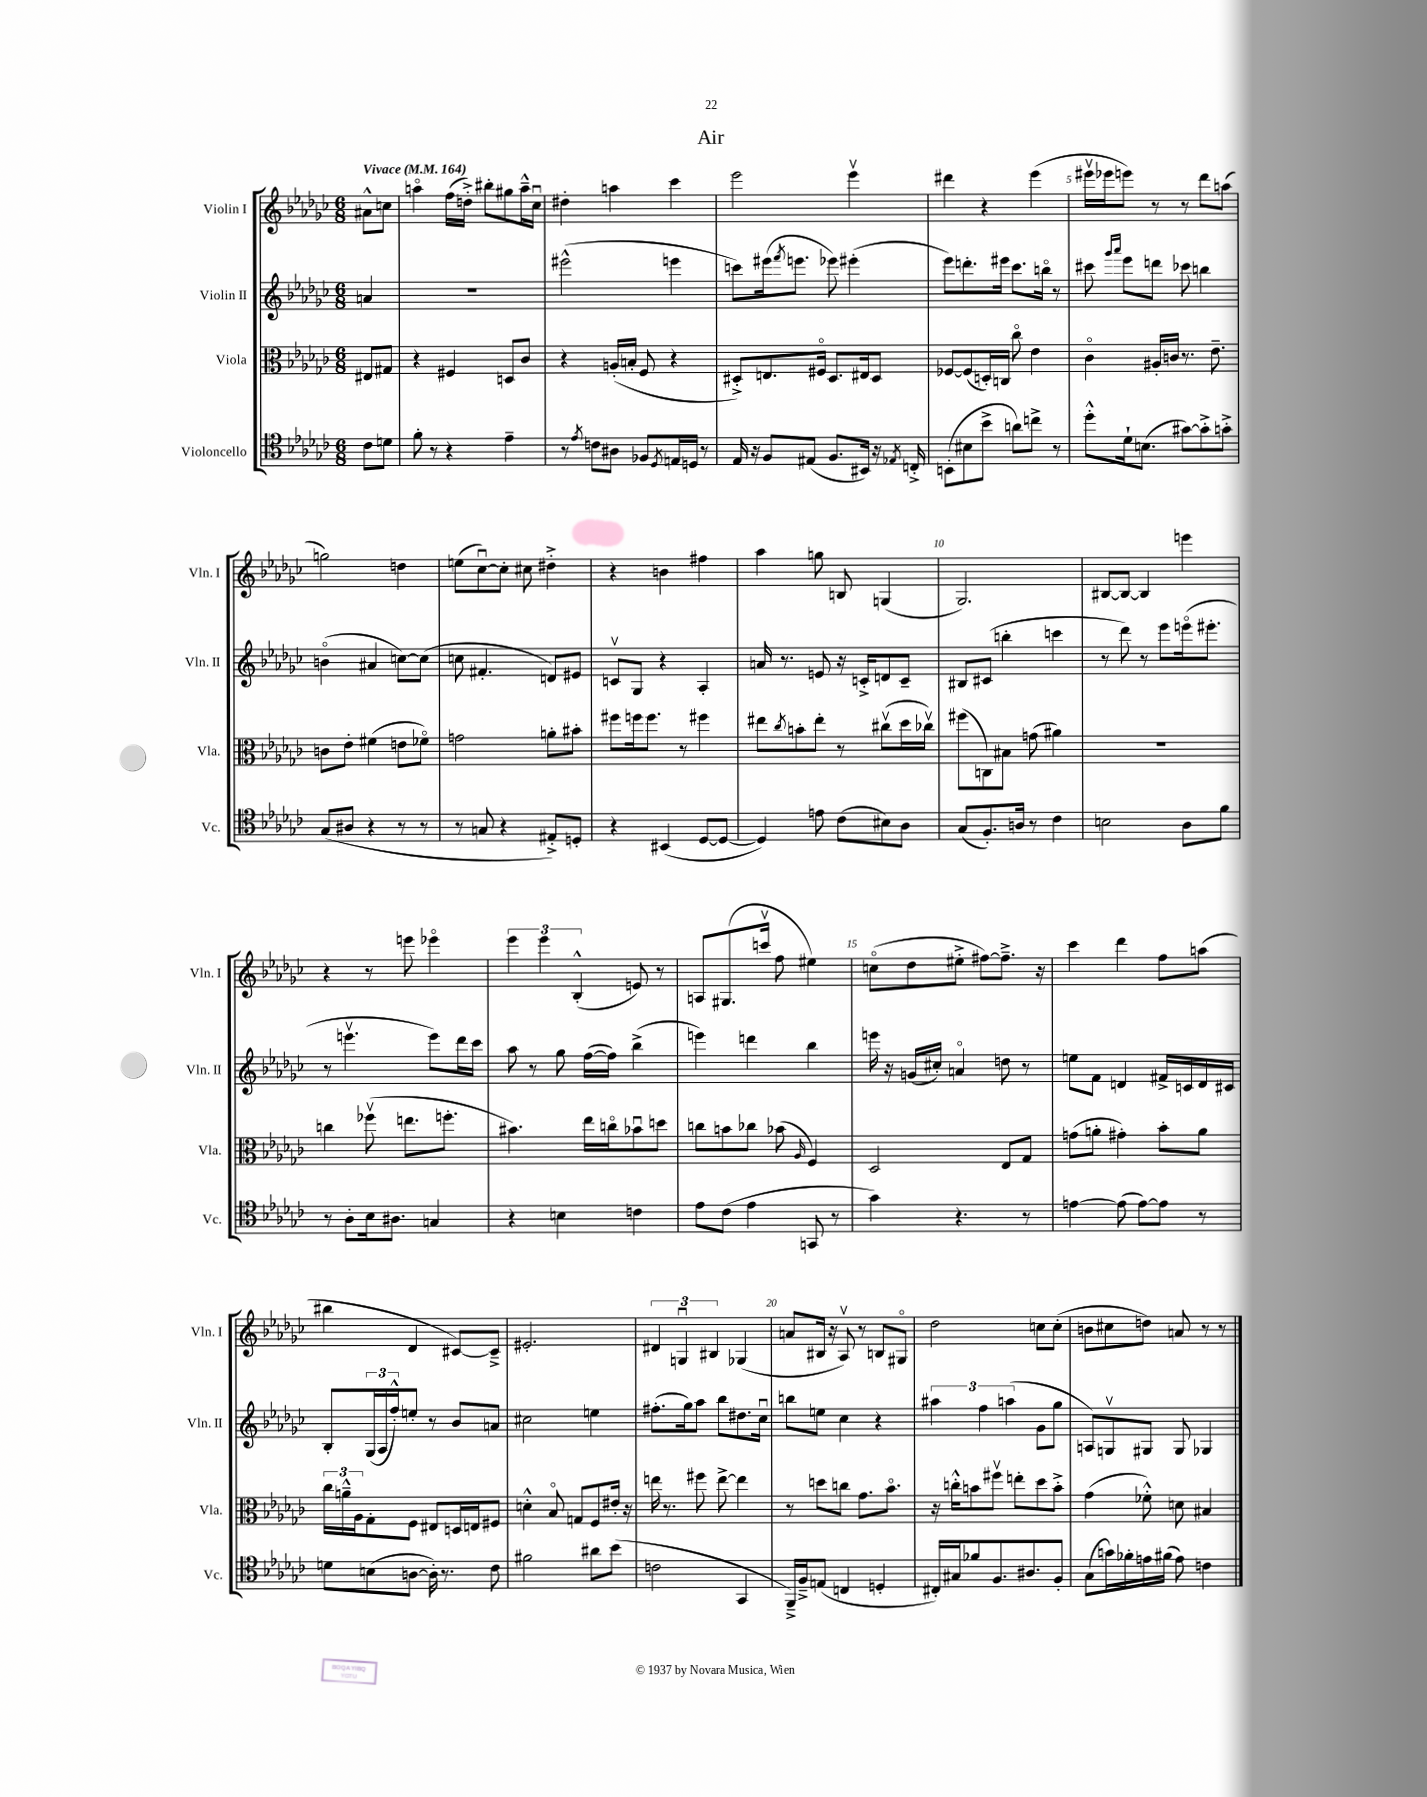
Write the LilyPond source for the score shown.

\header { title = "Air" }
<<
\new StaffGroup <<
\new Staff = "s0" \with { instrumentName = "Violin I" shortInstrumentName = "Vln. I" } {
    \clef treble \key ges \major \numericTimeSignature \time 6/8 \partial 4 \tempo "Vivace" 4 = 164
    ais'8-^ c''8 |
    a''4\flageolet f''16( d''16-.->) bis''8-. gis''8 a''16---^ ces''16\downbow |
    dis''4-. a''4 ces'''4 |
    ees'''2 ees'''4\upbow |
    dis'''4 r4 ees'''4( |
    eis'''16\upbow ees'''16 e'''8) r8 r8 des'''8 a''8( |
    g''2) d''4 |
    e''8( ces''8~\downbow) ces''8-. cis''8 dis''4-.-> |
    r4 b'4 fis''4 |
    aes''4 g''8 b8 g4( |
    ges2.) |
    bis8~ bis8~ bis4 e'''4 |
    r4 r8 e'''8 ees'''4\flageolet |
    \tuplet 3/2 { ees'''4 ees'''4 bes4-.-^( } e'8) r8 |
    a8 gis8.( c'''16\upbow f''8 eis''4) |
    c''8\flageolet( des''8 eis''8-.-> fis''8~) fis''8.---> r16 |
    ces'''4 des'''4 f''8 a''8( |
    bis''4 des'4 cis'8~) cis'8---> |
    eis'2.-. |
    \tuplet 3/2 { dis'4 g4\downbow bis4 } ges4( |
    a'8 bis16 r16 aes8\upbow) r8 b8 gis8\flageolet |
    des''2 c''8 c''8-.( |
    b'8 cis''8 d''8) a'8 r8 r8 \bar "|." |
}
\new Staff = "s1" \with { instrumentName = "Violin II" shortInstrumentName = "Vln. II" } {
    \clef treble \key ges \major \numericTimeSignature \time 6/8 \partial 4
    a'4 |
    R2. |
    eis'''2-^( e'''4 |
    c'''8) eis'''16( \acciaccatura { f'''8 } e'''8. ees'''8) eis'''4-.( |
    ees'''8) d'''8.-. eis'''16 ces'''8. b''16\flageolet r8 |
    cis'''8 \grace { ges'''16 aes'''16 } ees'''8 d'''8 ces'''8 b''4 |
    b'4\flageolet( ais'4 c''8~) c''8( |
    c''8 fis'4.-. d'8) eis'8 |
    c'8\upbow ges8 r4 aes4-. |
    a'16 r8. e'8 r16 c'16-.-> d'8 c'8-- |
    bis8 cis'8( b''4-. c'''4 |
    r8 des'''8) r8 ees'''8 e'''16\flageolet( eis'''8.-. |
    r8 e'''4.\upbow e'''8) des'''16 ces'''16 |
    aes''8 r8 ges''8 f''16~( f''16) bes''4->( |
    e'''4) d'''4 bes''4 |
    e'''16 r16 g'16( cis''16-.) a'4\flageolet d''8 r8 |
    e''8 f'8 d'4 fis'16-> c'16 d'16 cis'16 |
    bes8-. \tuplet 3/2 { ges16( aes16 f''16-.-^) } e''8-. r8 bes'8 a'8 |
    cis''2 e''4 |
    fis''8.-.( ges''16) aes''8 bes''8 dis''8. ces''16\downbow |
    b''8 e''8 ces''4 r4 |
    \tuplet 3/2 { ais''4 f''4 a''4( } ges'8 ges''8 |
    a8) g8\upbow gis8 gis8 ges4 \bar "|." |
}
\new Staff = "s2" \with { instrumentName = "Viola" shortInstrumentName = "Vla." } {
    \clef alto \key ges \major \numericTimeSignature \time 6/8 \partial 4
    eis8 gis8 |
    r4 fis4 d8 ces'8 |
    r4 a16-.( b16-. f8 r4 |
    dis8-.->) e8. fis16\flageolet dis8. eis16 dis8 |
    fes8~ fes8( d16-.) c16 ces''8\flageolet ees'4 |
    ces'4\flageolet ais16-. c'16 r8. ees'8.-- |
    c'8 ees'8-. fis'4( e'8 fes'8\flageolet) |
    g'2 a'8-. bis'8-. |
    fis''8 f''16 f''8. r8 fis''4 |
    eis''8 \acciaccatura { ces''8 } b'8-. eis''8-. r8 cis''8\upbow( des''16 ces''16\upbow) |
    fis''8( c8) bis8 g'8( ais'4) |
    R2. |
    c''4 fes''8\upbow( e''8. f''8.-. |
    bis'4.) ees''16 c''16\flageolet bes'8\downbow d''8 |
    c''8 b'8 ces''8 bes'8( \grace { aes16 } f4) |
    des2 ees8 ges8 |
    g'8( a'8-. gis'4-.) bes'8-. a'8 |
    \tuplet 3/2 { ces''16 a'16---^ aes16 } ges8-. f8 eis8 d16 e16 fis8 |
    d'4-.-^ bes8\flageolet g8 f8 eis'16-. r16 |
    e''16 r8. fis''8 e''8~-> e''4 |
    r8 d''8 c''8 ges'8. bes'8.\flageolet |
    r16 c''16-.-^ b'8 fis''8\upbow e''8-. des''8 b'8-.-> |
    ges'4( fes'8-.-^) d'8 bis4 \bar "|." |
}
\new Staff = "s3" \with { instrumentName = "Violoncello" shortInstrumentName = "Vc." } {
    \clef tenor \key ges \major \numericTimeSignature \time 6/8 \partial 4
    ces'8 d'8 |
    f'8-. r8 r4 ees'4-- |
    r8 \acciaccatura { ees'8 } c'8 ais8 fes8 \acciaccatura { des8 } e16 d16 r8 |
    ees16 r16 f8 eis8( f8. bis,16) r16 \acciaccatura { ees8 } c16-.-> |
    b,8-.( bis8 bes'8-> a'8) c''8-> r8 |
    des''8-.-^ des'16-! b8.( gis'8~) gis'8-.-> g'8-.-> |
    ges8( ais8 r4 r8 r8 |
    r8 g8 r4 eis8-.->) d8-. |
    r4 bis,4( des8~ des8~ |
    des4) e'8 ces'8( bis8) aes8 |
    ges8( f8.-.) a16 r8 ces'4 |
    b2 aes8 f'8 |
    r8 aes8-. bes16 ais8. g4 |
    r4 b4 c'4 |
    ees'8 ces'8( ees'4 g,8 r8 |
    ges'4) r4. r8 |
    e'4~ e'8( e'8~) e'8 r8 |
    d'8 b8( a8~ a16-.) r8. ces'8 |
    fis'2 ais'8 bes'8( |
    c'2 ges,4 |
    f,16--->) f16---> e8( c4 d4-. |
    cis16-.) gis16 fes'8 f8. ais8. f8-. |
    ges8( g'16) fes'16-. e'16 fis'16( e'8) c'4 \bar "|." |
}
>>
>>
\layout { \context { \Score \override BarNumber.break-visibility = ##(#f #t #t) barNumberVisibility = #(every-nth-bar-number-visible 5) } }
